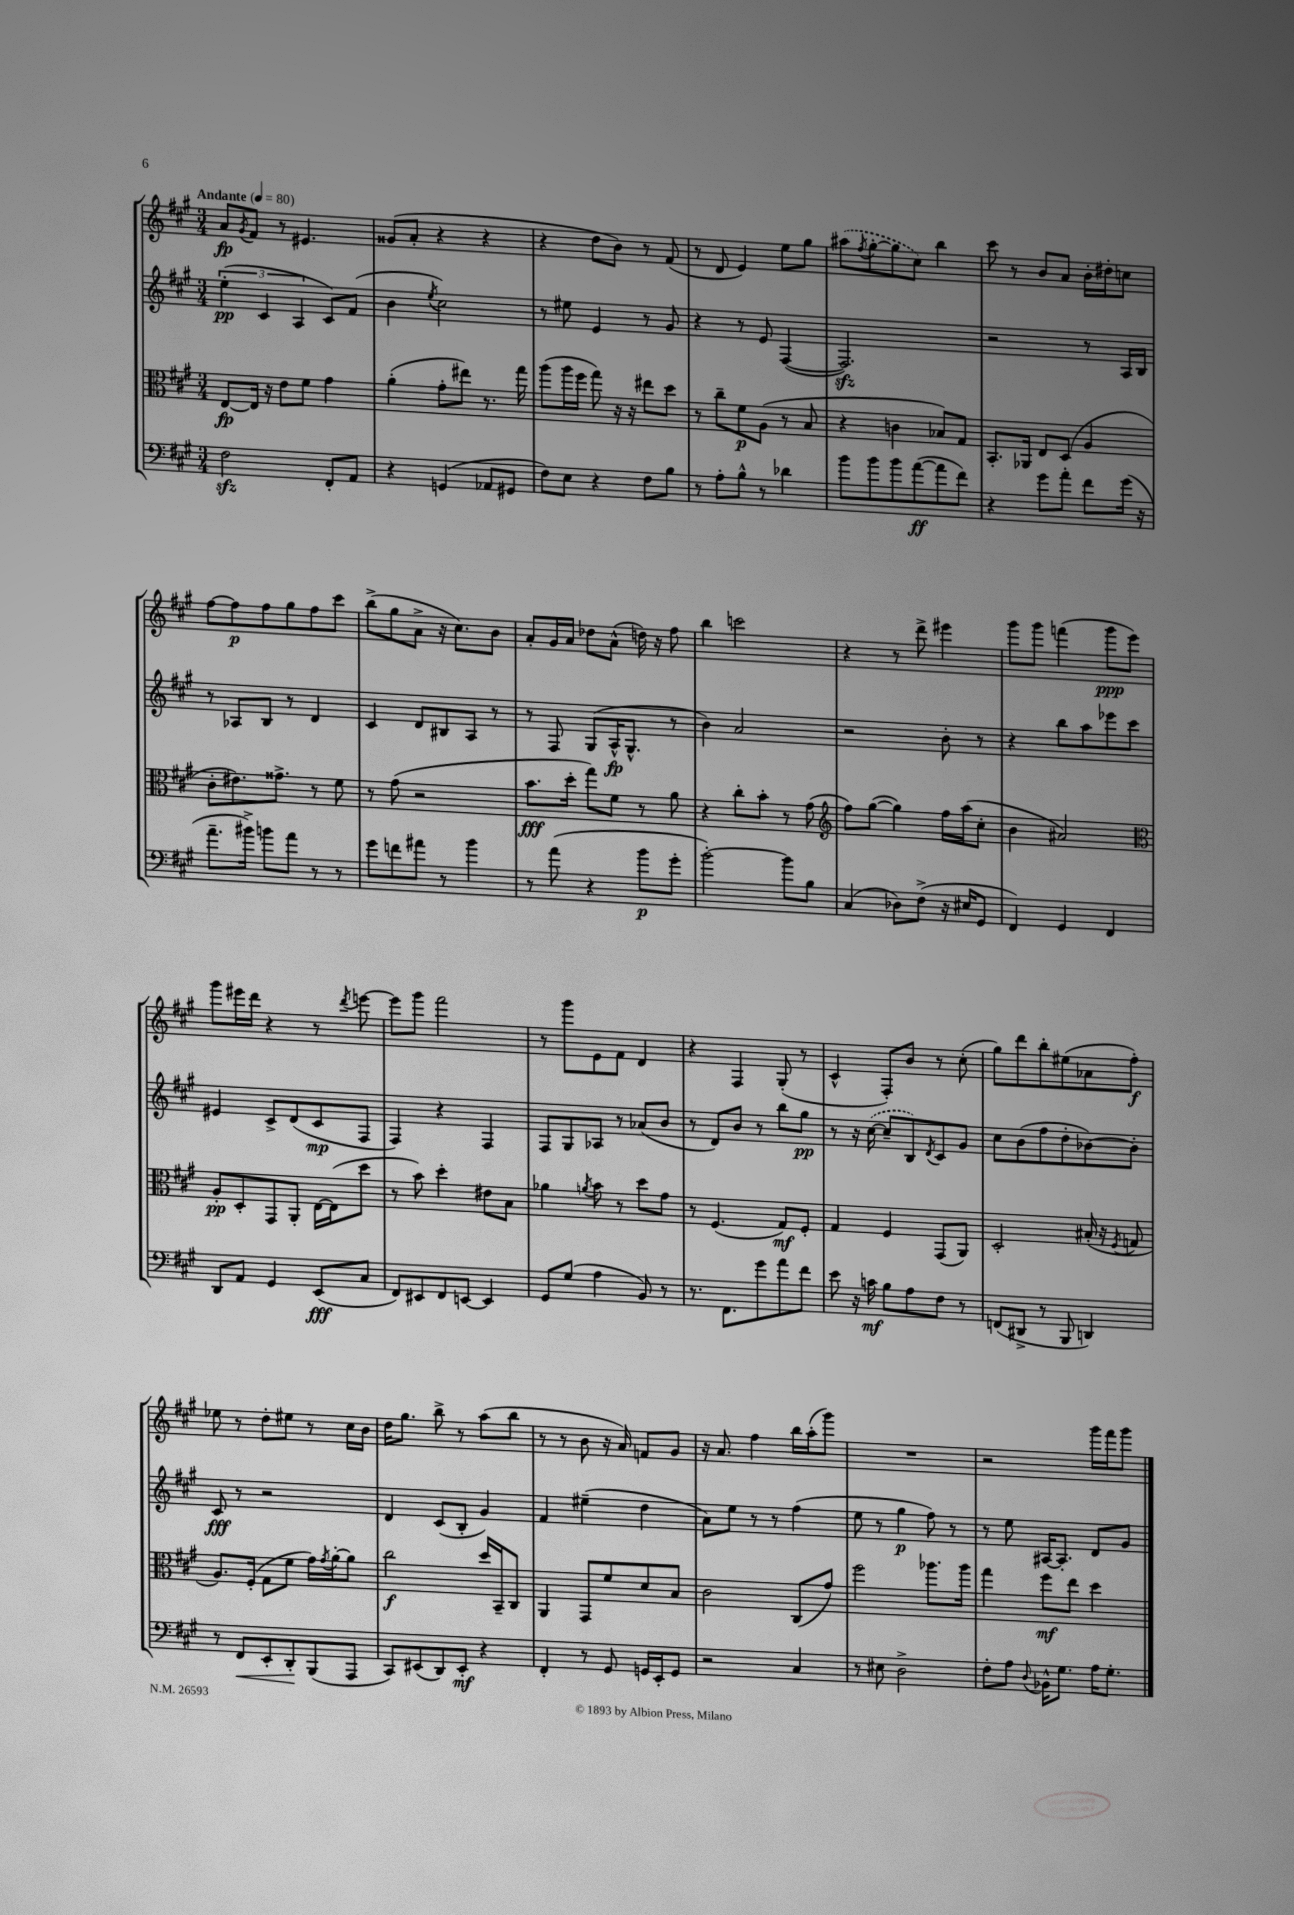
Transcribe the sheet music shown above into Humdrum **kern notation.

**kern	**kern	**kern	**kern
*staff4	*staff3	*staff2	*staff1
*clefF4	*clefC3	*clefG2	*clefG2
*k[f#c#g#]	*k[f#c#g#]	*k[f#c#g#]	*k[f#c#g#]
*M3/4	*M3/4	*M3/4	*M3/4
*MM80	*MM80	*MM80	*MM80
2F#	[8E	(6ee'	8a
.	.	.	8qg#
.	16E]	.	8f#
.	.	6c#	.
.	16r	.	.
.	8e	.	8r
.	.	6A	.
.	8f#	.	4.e#
8FF#'	4g#	8c#)	.
8AA	.	(8f#	.
=	=	=	=
4r	(4a'	4b	(8g##
.	.	.	8a'
.	.	8qee	.
(4GG	8g#'	2cc#)	4r
.	8ee#)	.	.
8AA-	8.r	.	4r
8GG#	.	.	.
.	16gg#	.	.
=	=	=	=
8F#)	(8aa	8r	4r
8E	16aa	8ee#	.
.	16ff#	.	.
4r	8gg#)	4e	8dd
.	16r	.	8b)
.	16r	.	.
8F#	8ee#	8r	8r
8B	8dd	8g#	(8f#
=	=	=	=
8r	8r	4r	8r
8A'	8cc#~	.	8d
8B^^	8f#	8r	4e)
8r	(8A	8e	.
4d-	8r	([4F#	8ee
.	8B	.	8gg#
=	=	=	=
8b	4r	2.F#])	(8aa#
.	.	.	8qff#
8b	.	.	[8gg#'
8b	4c	.	8gg#]
([8a	.	.	8cc#)
8a]	8B-)	.	4bb
8f#)	8G#	.	.
=	=	=	=
4r	8.BB'	2r	8ccc#
.	.	.	8r
.	16AA-	.	.
8g#	8E	.	8b
8a'	(8D	.	8a
8f#	4A	8r	16b'
.	.	.	16dd#'
(16g#	.	16A	8cc
16r	.	16B	.
=	=	=	=
8.a~	8c#'	8r	[8ff#
.	8.e#)	8A-	8ff#]
16b#^)	.	.	.
8b	.	8B	8ff#
.	8.g##^	.	.
8a	.	8r	8gg#
8r	8r	4d	8ff#
8r	8f#	.	8ccc#
=	=	=	=
8g#	8r	4c#	(8bb^
8f	(8g#	.	8gg#
8a#	2r	8d	8a^
8r	.	8B#	16r
.	.	.	8.cc#)
4b	.	8A	.
.	.	8r	8b
=	=	=	=
8r	8.b	8r	8a'
(8a	.	8F#	16g#
.	16dd'	.	16a
4r	8gg#)	(8G#	8dd-
.	8f#	16A^^	(8a^^
.	.	8.G#^^	.
8b	8r	.	16dd)
.	.	.	16r
8g#'	8a	8r	8ff#
=	=	=	=
[2b')	4r	4b)	4bb
.	8cc#'	2a	2ccc
.	8b'	.	.
8b]	8r	.	.
8B	(8g#	.	.
=	=	=	=
*	*clefG2	*	*
(4C#	8ff#)	2r	4r
.	([8gg#	.	.
8D-)	4gg#])	.	8r
(8F#^	.	.	8ddd^
16r	16ff#	8b'	4eee#
16E#	(16aa	.	.
8GG#	8cc#'	8r	.
=	=	=	=
4FF#)	4b	4r	8ggg#
.	.	.	8ggg#
4GG#	2a#)	8bb	(4fff
.	.	8aa	.
4FF#	.	8eee-	8ggg#
.	.	8ccc#	8eee)
=	=	=	=
*	*clefC3	*	*
8DD	8A'	4e#	8ggg#
8AA	8D'	.	16eee#
.	.	.	16ddd
4GG#	8GG#	8c#^	4r
.	8AA'	(8d	.
(8EE	[16E	8c#	8r
.	(16E]	.	.
.	.	.	8qddd
8C#	8dd	8F#	[8eee
=	=	=	=
8FF#)	8r	4F#)	8eee]
8EE#	8b)	.	8ggg#
8FF#	4dd'	4r	2fff#
[8EE	.	.	.
4EE]	8e#	4F#	.
.	8B	.	.
=	=	=	=
8GG#	4a-	8F#	8r
(8G#	.	8G#	8ggg#
.	8qa	.	.
4A	8b	8A-	8e
.	8r	8r	8f#
8BB)	8dd	(8a-	4d
8r	8g#	8b	.
=	=	=	=
8.r	8r	8r	4r
.	(4.F#	8d)	.
8.FF#	.	.	.
.	.	8b	4F#
8g#	.	8r	.
8a	8G#)	8bb	(8G#'
8f#	8F#'	8gg#	8r
=	=	=	=
8e	4G#	8r	4c#^^
16r	.	16r	.
16c	.	([16cc#	.
8B	4F#	8cc#~]	8F#')
8A	.	8B)	8b
.	.	8qd	.
8F#	(8GG#	8c#	8r
8r	8AA)	8g#	(8cc#'
=	=	=	=
(8FF	2D'	8cc#	8gg#)
8DD#^	.	(8b	8ddd
8r	.	8ff#	8bb'
8BBB	.	8dd'	(8ee#
4DD)	(16B#'	[8b-)	8a-
.	16r	.	.
.	8qF#	.	.
.	8G	8b-']	8ff#')
=	=	=	=
8r	8.A)	8c#	8ee-
8FF#	.	8r	8r
.	(16F#'	.	.
8EE'	8G#	2r	8dd'
8DD'	8f#	.	8ee#
(8BBB	16g#)	.	8r
.	8qg#	.	.
.	[16a'	.	.
8AAA	8a]	.	16cc#
.	.	.	16b
=	=	=	=
8CC#)	2cc#	4d	16dd
.	.	.	8.gg#
(8EE#	.	.	.
8DD)	.	(8c#	8bb^
8EE#'	.	8B'	8r
4r	16dd	4g#)	(8aa
.	16BB~	.	.
.	8C#	.	8bb
=	=	=	=
4FF#'	4AA	4f#	8r
.	.	.	8r
8r	8GG#	(4ee#~	8b
8GG#	8f#	.	16r
.	.	.	16a)
16GG	8d	4dd	8f
16EE'	.	.	.
8GG	8B	.	8g#
=	=	=	=
2r	2c#	8a)	16r
.	.	.	8.a
.	.	8ee	.
.	.	8r	4ff#
.	.	8r	.
4C#	(8C#	(4ff#	16bb
.	.	.	(16aa'
.	8g#)	.	8ggg#)
=	=	=	=
8r	2ff#	8ee	2.r
8E#	.	8r	.
2D^	.	4gg#	.
.	8.aa-	8ff#)	.
.	.	8r	.
.	16aa-	.	.
=	=	=	=
8F#'	4gg#	8r	2r
8A	.	8ee	.
8qqD	.	.	.
16BB-^^	8ff#	[16A#	.
8.G#	.	8.A#']	.
.	8ee	.	.
16A	4dd	8d	16ggg#
8.G#'	.	.	16fff#
.	.	8g#	8ggg#
==	==	==	==
*-	*-	*-	*-
